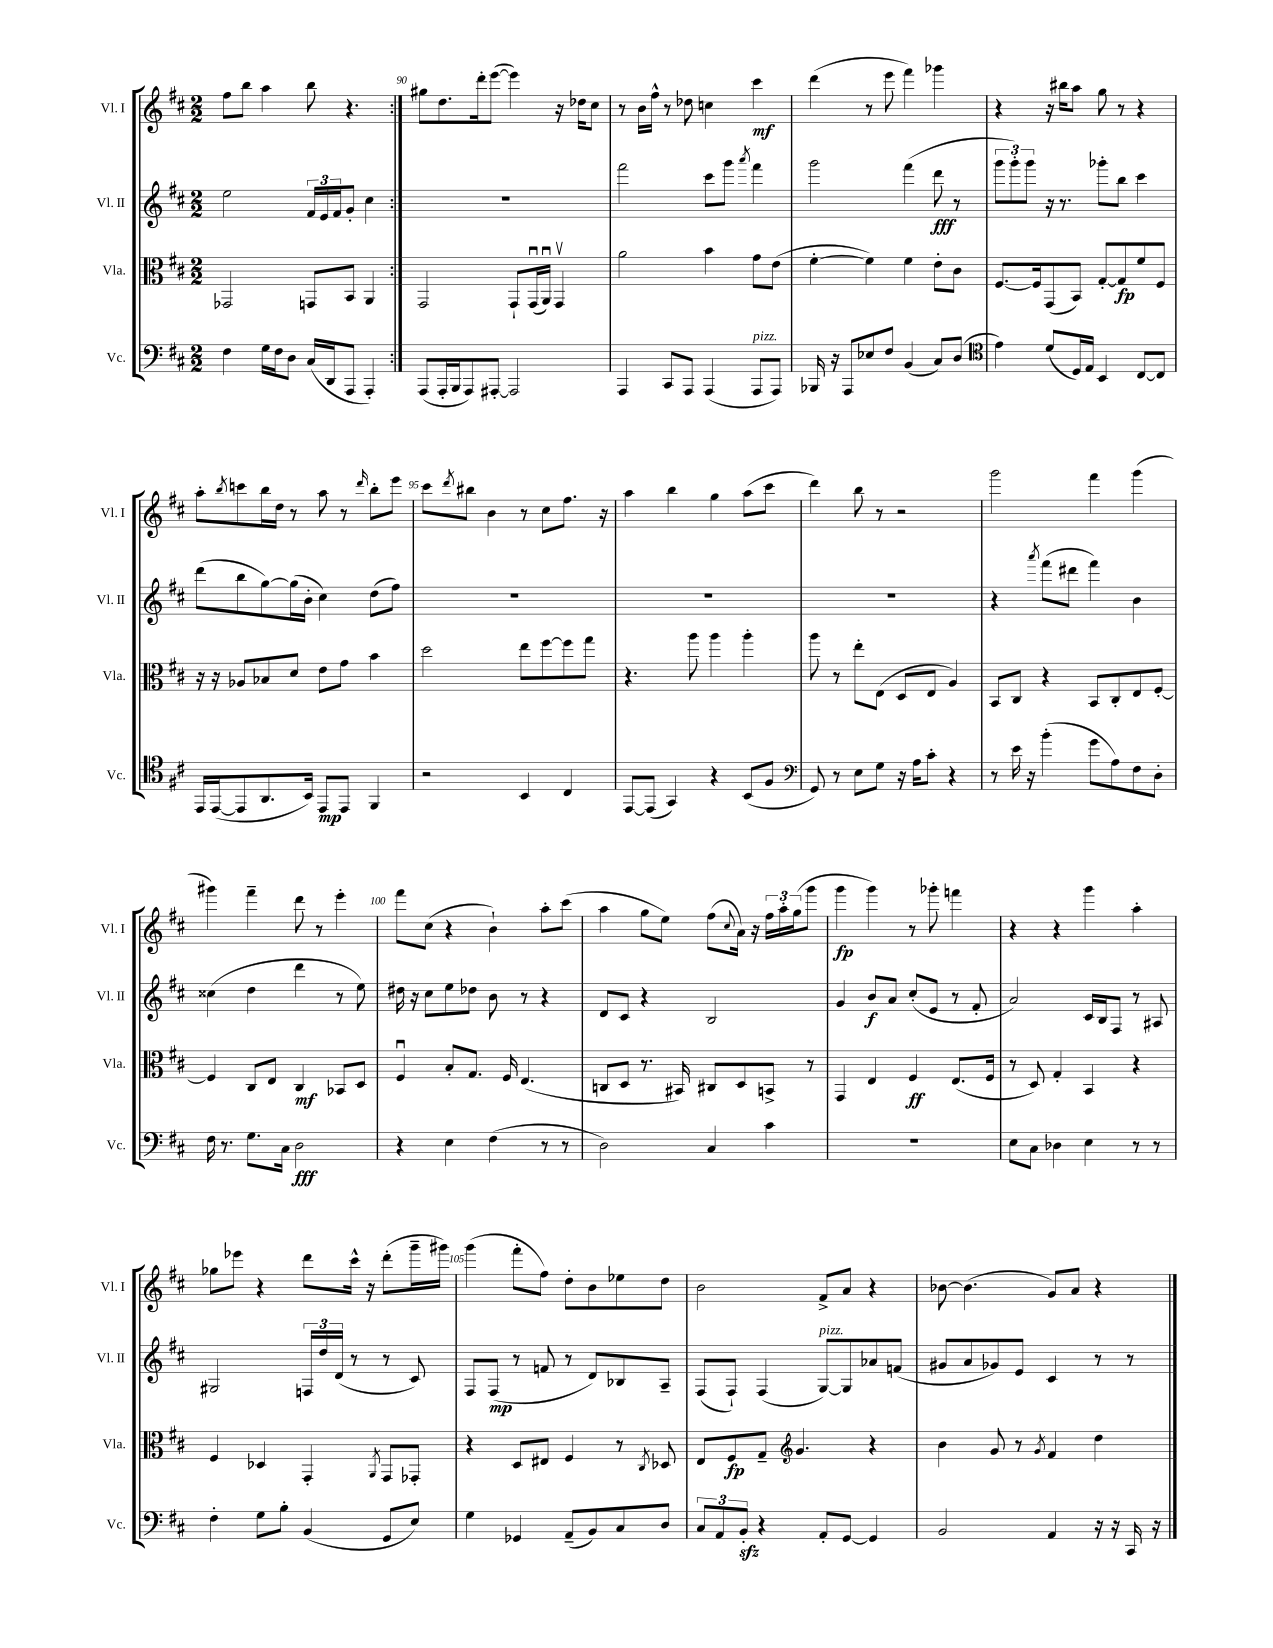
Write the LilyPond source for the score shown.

<<
\new StaffGroup <<
\new Staff = "s0" \with { instrumentName = "Vl. I" shortInstrumentName = "Vl. I" } {
    \clef treble \key d \major \numericTimeSignature \time 2/2
    \repeat volta 2 { fis''8 b''8 a''4 b''8 r4. | }
    gis''8 d''8. d'''16-. e'''8~( e'''4) r16 des''16 cis''8 |
    r8 b'16 fis''16-^ r8 des''8 c''4 cis'''4\mf |
    d'''4( r8 e'''8 fis'''4) ges'''4 |
    r4 r16 bis''16 a''8 g''8 r8 r4 |
    a''8-. \acciaccatura { b''8 } c'''8 b''16 d''16 r8 a''8 r8 \grace { d'''16 } b''8-. e'''8 |
    cis'''8 \acciaccatura { d'''8 } bis''8 b'4 r8 cis''8 fis''8. r16 |
    a''4 b''4 g''4 a''8( cis'''8 |
    d'''4) b''8 r8 r2 |
    g'''2 fis'''4 g'''4( |
    gis'''4) fis'''4-- d'''8 r8 e'''4-. |
    fis'''8 cis''8( r4 b'4-!) a''8-. cis'''8( |
    a''4 g''8 e''8) fis''8( \appoggiatura { cis''8 } a'16) r16 \tuplet 3/2 { fis''16 a''16-. g''16( } g'''8 |
    g'''4\fp g'''4) r8 ges'''8-. f'''4 |
    r4 r4 g'''4 a''4-. |
    ges''8 ees'''8 r4 d'''8 cis'''16-^ r16 d'''8-.( g'''16-- gis'''16) |
    g'''4( fis'''8-. fis''8) d''8-. b'8 ees''8 d''8 |
    b'2 fis'8-> a'8 r4 |
    bes'8~ bes'4.( g'8) a'8 r4 \bar "|." |
}
\new Staff = "s1" \with { instrumentName = "Vl. II" shortInstrumentName = "Vl. II" } {
    \clef treble \key d \major \numericTimeSignature \time 2/2
    \repeat volta 2 { e''2 \tuplet 3/2 { fis'16 e'16 fis'16 } g'8-. cis''4 | }
    R1 |
    fis'''2 cis'''8 g'''8 \acciaccatura { a'''8 } fis'''4 |
    g'''2 fis'''4( d'''8\fff r8 |
    \tuplet 3/2 { g'''8 g'''8-.) g'''8 } r16 r8. ges'''8-. b''8 cis'''4 |
    d'''8( b''8 g''8~) g''16( b'16-. cis''4) d''8( fis''8) |
    R1 |
    R1 |
    R1 |
    r4 \acciaccatura { a'''8 } fis'''8( dis'''8 fis'''4) b'4 |
    cisis''4( d''4 d'''4 r8 e''8) |
    dis''16 r16 cis''8 e''8 des''8 b'8 r8 r4 |
    d'8 cis'8 r4 b2 |
    g'4 b'8\f a'8 cis''8-.( e'8 r8 fis'8-. |
    a'2) cis'16 b16 fis8 r8 ais8 |
    gis2 \tuplet 3/2 { f16 d''16 d'16( } r8 r8 cis'8) |
    fis8 fis8\mp( r8 f'8 r8 d'8) bes8 a8-- |
    fis8( fis8-!) fis4( g8~^\markup { \italic "pizz." }) g8 aes'8 f'8( |
    gis'8 a'8 ges'8) e'8 cis'4 r8 r8 \bar "|." |
}
\new Staff = "s2" \with { instrumentName = "Vla." shortInstrumentName = "Vla." } {
    \clef alto \key d \major \numericTimeSignature \time 2/2
    \repeat volta 2 { ges,2 g,8 b,8 a,4 | }
    g,2 g,8-! g,16\downbow( a,16\downbow) g,4\upbow |
    a'2 b'4 g'8 e'8( |
    fis'4~-. fis'4) fis'4 e'8-. cis'8 |
    fis8.~ fis16 g,8( b,8) g8~-. g8\fp fis'8 fis8 |
    r16 r16 aes8 bes8 d'8 e'8 g'8 b'4 |
    d''2 e''8 fis''8~ fis''8 g''8 |
    r4. a''8 a''4 a''4-. |
    a''8 r8 e''8-. e8( d8 e8 a4) |
    b,8 cis8 r4 b,8 cis8-. e8 fis8~-. |
    fis4 cis8 e8 cis4\mf bes,8 d8 |
    fis4\downbow b8-. g8. fis16 e4.( |
    c8 d8 r8. bis,16) cis8 d8 b,8-> r8 |
    g,4 e4 fis4\ff e8.( fis16 |
    r8 d8) g4-. b,4 r4 |
    fis4 des4 g,4-. \acciaccatura { a,8 } g,8 ges,8-. |
    r4 d8 eis8 fis4 r8 \acciaccatura { cis8 } des8 |
    e8 fis8\fp g8-- \clef treble g'4. r4 |
    b'4 g'8 r8 \acciaccatura { g'8 } fis'4 d''4 \bar "|." |
}
\new Staff = "s3" \with { instrumentName = "Vc." shortInstrumentName = "Vc." } {
    \clef bass \key d \major \numericTimeSignature \time 2/2
    \repeat volta 2 { fis4 g16 fis16 d8 cis16( d,16 a,,8 a,,4-.) | }
    a,,8( a,,16-. b,,16 a,,8) ais,,8~-. ais,,2 |
    a,,4 cis,8 a,,8 a,,4( a,,8^\markup { \italic "pizz." } a,,8) |
    bes,,16 r16 a,,8 ees8 fis8 b,4( cis8) d8( |
    \clef tenor e'4) d'8( d16) e16 b,4 cis8~ cis8 |
    e,16 e,16~( e,8 a,8. b,16) e,8\mp e,8 fis,4 |
    r2 b,4 cis4 |
    e,8~ e,8( g,4) r4 b,8( fis8 |
    \clef bass g,8) r8 e8 g8 r16 a16 cis'8-. r4 |
    r8 e'16 r16 b'4-.( g'8 a8) fis8 d8-. |
    fis16 r8. g8. cis16 d2\fff |
    r4 e4 fis4( r8 r8 |
    d2) cis4 cis'4 |
    R1 |
    e8 cis8 des4 e4 r8 r8 |
    fis4-. g8 b8-. b,4( g,8 e8) |
    g4 ges,4 a,8--( b,8) cis8 d8 |
    \tuplet 3/2 { cis8 a,8 b,8-.\sfz } r4 a,8-. g,8~ g,4 |
    b,2 a,4 r16 r16 cis,16 r16 \bar "|." |
}
>>
>>
\layout { \context { \Score currentBarNumber = #89 \override BarNumber.break-visibility = ##(#f #t #t) barNumberVisibility = #(every-nth-bar-number-visible 5) } }
